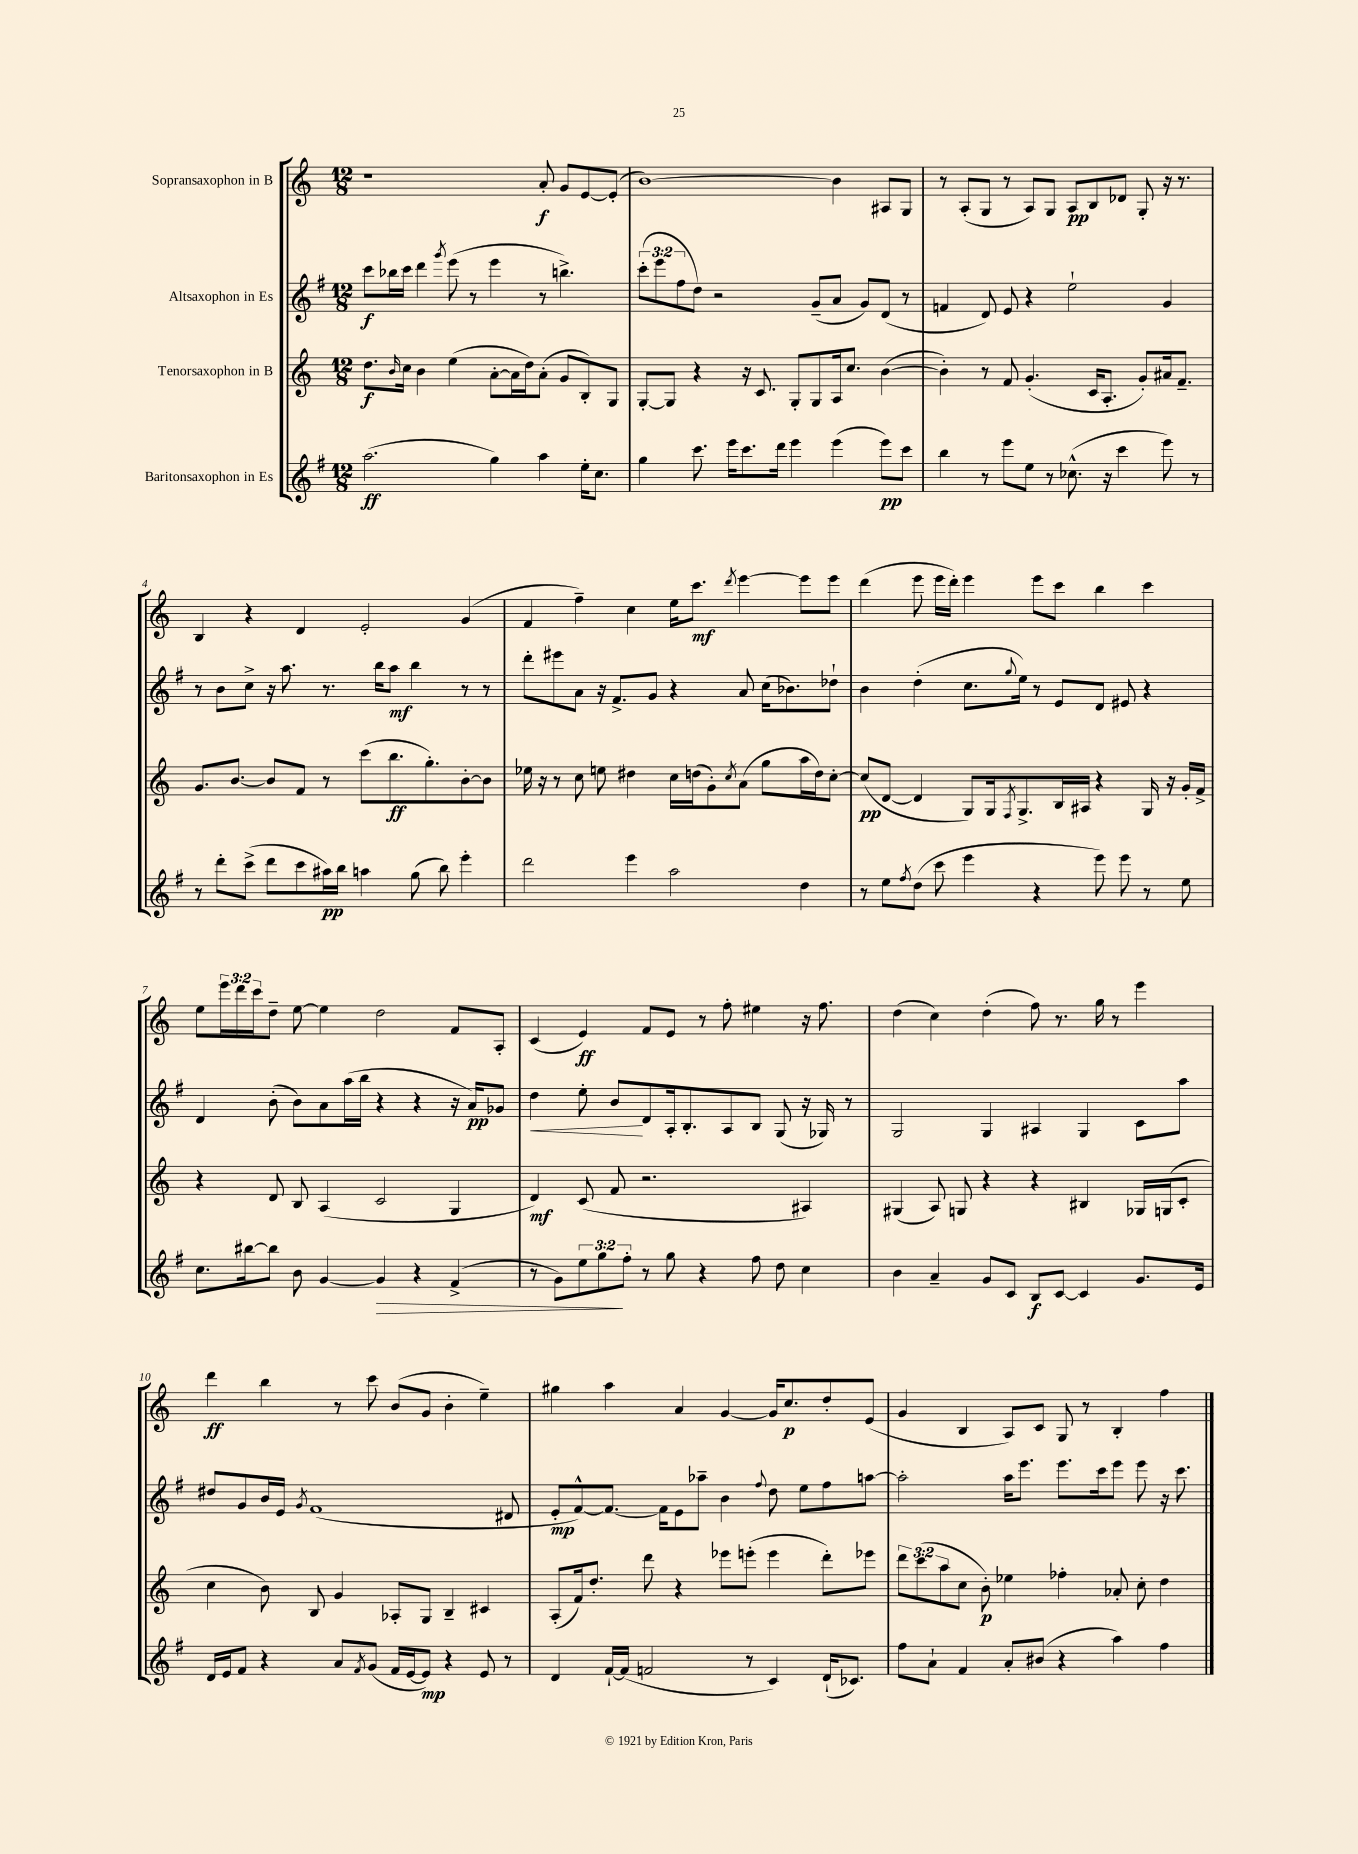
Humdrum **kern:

**kern	**kern	**kern	**kern
*staff4	*staff3	*staff2	*staff1
*clefG2	*clefG2	*clefG2	*clefG2
*k[f#]	*k[]	*k[f#]	*k[]
*M12/8	*M12/8	*M12/8	*M12/8
(2.aa\	8.dd\L	8ccc\L	1r
.	.	16bb-\L	.
.	16qqb/	.	.
.	16cc\Jk	16ccc\JJ	.
.	4b\	4ddd\	.
.	.	8qggg/	.
.	(4ee\	(8eee\	.
.	.	8r	.
4gg\)	[8a'\L	4eee\	.
.	16a\]L	.	.
.	16dd\J)	.	.
4aa\	(8a'\J	8r	8a'/
.	8g/L	4.bb^\)	8g/L
16ee'\LK	8B'/)	.	[8e/
8.cc\J	.	.	.
.	8G/J	.	(8e'/]J
=	=	=	=
4gg\	[8G'/L	(12ccc'\L	[1b)
.	.	12eee\	.
.	8G/]J	.	.
.	.	12ff#\	.
8.ccc\	4r	8dd\J)	.
.	.	2r	.
16eee\LK	.	.	.
8.ccc\	16r	.	.
.	8.c/	.	.
16ddd\Jk	.	.	.
4eee\	8G'/L	.	.
.	8G/	(8g~/L	.
(4eee\	16A/k	8a/J	4b\]
.	8.cc/J	.	.
.	.	8g/L)	.
8eee\L)	([4b\	(8d/J	8A#/L
8ccc\J	.	8r	8G/J
=	=	=	=
4bb\	4b'\])	4f/	8r
.	.	.	(8A'/L
8r	8r	8d/)	8G/J
8eee\L	8f/	8e/	8r
8ee\J	(4.g'/	4r	8A/L)
8r	.	.	8G/J
(8.cc-^^\	.	2ee`\	8A/L
.	16c/LK	.	8B/
16r	8.A'/J	.	.
4ccc\	.	.	8d-/J
.	8g'/L)	.	8G'/
8eee\)	16a#/k	4g/	16r
.	8.f~/J	.	8.r
8r	.	.	.
=	=	=	=
8r	8.g/L	8r	4B/
8ddd'\L	.	8b\L	.
.	[8.b/J	.	.
(8ccc^\J	.	8cc^\J	4r
8ddd\L	8b/]L	16r	.
.	.	8.aa\	.
8ccc\	8f/J	.	4d/
16aa#\L)	8r	8.r	.
16bb\JJ	.	.	.
4aa\	(8ccc\L	.	2e'/
.	.	16bb\LK	.
.	8.bb\	8aa\J	.
(8gg\	.	4bb\	.
.	8.gg'\)	.	.
8bb\)	.	.	.
4eee'\	[8b'\	8r	(4g/
.	8b\]J	8r	.
=	=	=	=
2ddd\	16ee-\	8ddd'\L	4f/
.	16r	.	.
.	8r	8eee#\	.
.	8cc\	8a\J	4ff~\)
.	8ee\	16r	.
.	.	8.f#^/L	.
4eee\	4dd#\	.	4cc\
.	.	8g/J	.
2aa\	16cc\LL	4r	16ee\LK
.	(16dd\J	.	8.ccc\J
.	8g'\)	.	.
.	8qcc/	.	8qddd/
.	(8a\J	8a/	[4eee\
.	8gg\L	(16cc\LK	.
.	.	8.b-\)	.
4dd\	16aa\L	.	8eee\]L
.	16dd\J)	.	.
.	[8cc'\J	8dd-`\J	8eee\J
=	=	=	=
8r	(8cc/]L	4b\	(4ddd\
8ee\L	[8d/J	.	.
8qff#/	.	.	.
(8dd\J	4d/]	(4dd'\	8eee\
8ccc\	.	.	16eee\LL
.	.	.	16ddd'\JJ)
4eee\	8G/L)	8.cc\L	4eee\
.	16G/k	.	.
.	8qF/	8qqgg/	.
.	8.G^/	16ee\Jk)	.
4r	.	8r	8eee\L
.	16B/L	8e/L	8ccc\J
.	16A#/JJ	.	.
8eee\)	4r	8d/J	4bb\
8eee\	.	8e#/	.
8r	16G/	4r	4ccc\
.	16r	.	.
8ee\	16g'/LL	.	.
.	16f^/JJ	.	.
=	=	=	=
8.cc\L	4r	4d/	8ee\L
.	.	.	24eee\L
.	.	.	24ddd\
[16bb#\k	.	.	.
.	.	.	24ccc\J
8bb#\]J	8d/	(8b'\	8dd~\J
8b\	8B/	8b\L)	[8ee\
[4g/	(4A/	8a\	4ee\]
.	.	(16aa\L	.
.	.	16bb\JJ	.
4g/]	2c/	4r	2dd\
4r	.	4r	.
(4f#^/	4G/	16r	8f/L
.	.	16a/LK)	.
.	.	8g-/J	8A'/J
=	=	=	=
8r	4d/)	4dd\	(4c/
8g\L)	.	.	.
12ee\	(8c/	8ee'\	4e/)
12gg\	.	.	.
.	8f/	8b/L	.
12ff#'\J	.	.	.
8r	2.r	8d/	8f/L
8gg\	.	16A'/k	8e/J
.	.	8.B'/	.
4r	.	.	8r
.	.	8A/	8ff'\
8ff#\	.	8B/J	4ee#\
8dd\	.	(8G/	.
4cc\	4A#/)	16r	16r
.	.	16G-/)	8.ff\
.	.	8r	.
=	=	=	=
4b\	(4G#/	2G/	(4dd\
4a~/	8A/)	.	4cc\)
.	8G/	.	.
8g/L	4r	4G/	(4dd'\
8c/J	.	.	.
8B/L	4r	4A#/	8ff\)
[8c/J	.	.	8.r
4c/]	4B#/	4G/	.
.	.	.	16gg\
.	.	.	8r
8.g/L	16G-/LL	8c\L	4eee\
.	(16G/J	.	.
.	8c'/J	8aa\J	.
16e/Jk	.	.	.
=	=	=	=
16d/LL	4cc\	8dd#/L	4ddd\
16e/J	.	.	.
8f#/J	.	8g/	.
4r	8b\)	16b/L	4bb\
.	.	16e/JJ	.
.	.	8qg/	.
.	8B/	(1f#	.
8a/L	4g/	.	8r
8qf#/	.	.	.
(8g/J	.	.	8ccc\
16f#/LL	8A-'/L	.	(8b/L
[16e/J	.	.	.
8e/]J)	8G/J	.	8g/J
4r	4B~/	.	4b'\
8e/	4c#/	.	4ee~\)
8r	.	8d#/	.
=	=	=	=
4d/	(8A'/L	8e'/L	4gg#\
.	16f/k)	[8f#^^/)	.
.	8.dd'/J	.	.
[16f#`/LL	.	8.f#/_J	4aa\
(16f#/]JJ	.	.	.
2f/	8ddd\	.	.
.	.	16f#\]LK	.
.	4r	8e\	4a/
.	.	8aa-~\J	.
.	8eee-\L	4b\	[4g/
8r	(8eee'\J	.	.
.	.	8qqff#/	.
4c/)	4eee\	8dd\	16g/]LK
.	.	.	8.cc/
.	.	8ee\L	.
(16d`/LK	8ddd'\L)	8ff#\	8dd'/
8.c-/J)	.	.	.
.	8eee-\J	[8aa\J	(8e/J
=	=	=	=
8ff#\L	12ddd\L	2aa'\]	4g/
.	(12ccc\	.	.
8a`\J	.	.	.
.	12aa\	.	.
4f#/	8cc\J	.	4B/
.	8b'\)	.	.
8a'/L	4ee-\	16aa\LK	8A/L)
.	.	8.eee\J	.
(8b#/J	.	.	8c/J
4r	4ff-'\	8.eee\L	8G/
.	.	.	8r
.	.	16ccc\k	.
4aa\)	8a-'/	8eee\J	4B'/
.	8cc'\	8eee\	.
4ff#\	4dd\	16r	4ff\
.	.	8.ccc\	.
==	==	==	==
*-	*-	*-	*-
